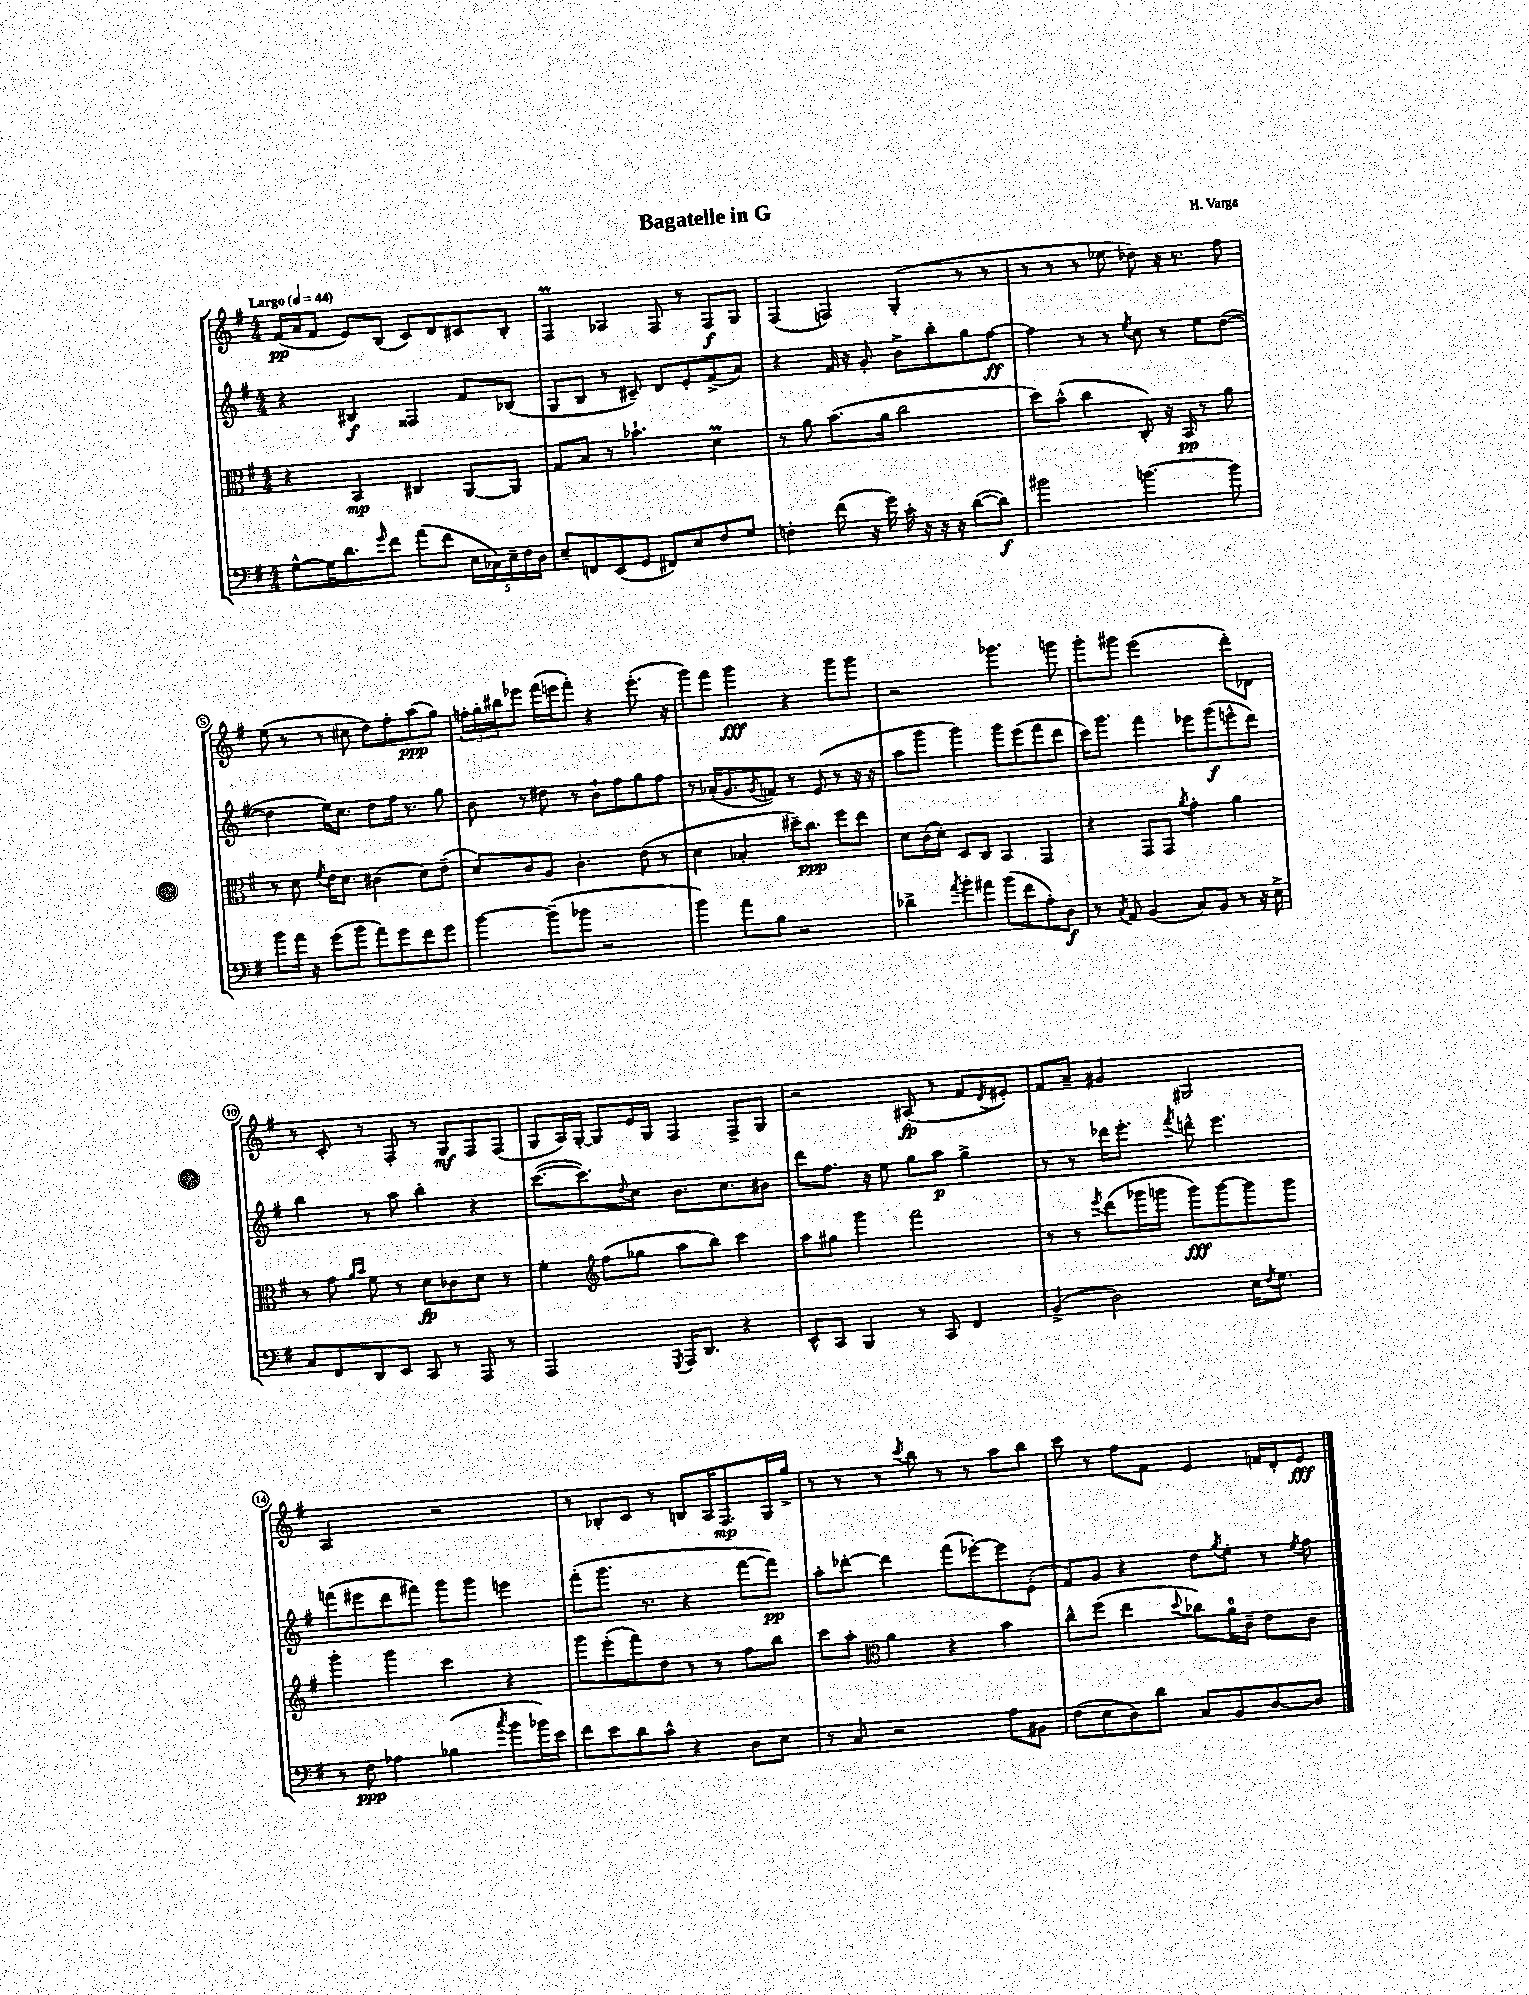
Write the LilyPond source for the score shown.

\header { title = "Bagatelle in G" composer = "H. Varga" }
<<
\new StaffGroup <<
\new Staff = "s0" {
    \clef treble \key g \major \numericTimeSignature \time 4/4 \tempo "Largo" 4 = 44
    fis'16\pp( a'16 fis'8 e'8) b8( c'8) d'8 cis'8 b8-. |
    fis4\prall aes4 fis8 r8 fis8\f g8 |
    fis4( f4) g4-.( r8 r8 |
    r8 r8 r8 ees''8 des''8) r16 r8. fis''8 |
    e''8( r8 r8 cis''8 d''8) fis''8-. a''8\ppp( g''8) |
    \tuplet 3/2 { f''16-. g''16-. bis''16 } ees'''8 fis'''16( e'''16 fis'''8-.) r4 e'''8.-.( r16 |
    g'''8) fis'''8 g'''4\fff r4 g'''8 g'''8 |
    r2 ges'''4. g'''8 |
    g'''8-. gis'''8 e'''2( d'''8-.) des'8 |
    r8 c'8-. r8 fis8-. r8 g8\mf fis8 fis8( |
    g8 a16) g16~-. g8 e'16 g16 fis4 fis8-> g8 |
    r2 ais8\fp( r8 fis'8 \acciaccatura { d'8 } eis'8-.) |
    fis'8 a'8-- gis'4 gis2 |
    a2 r2 |
    r8 bes8-. c'8 r8 b8 a16 fis8.\mp g16 g''16-> |
    r8 r8 r8 \acciaccatura { c'''8 } b''8 r8 r8 a''8 b''8 |
    c'''8 r8 fis''8 fis'8 e'4 f'16 d'16-. e'8\fff \bar "|." |
}
\new Staff = "s1" {
    \clef treble \key g \major \numericTimeSignature \time 4/4
    r4 bis4\f fisis4 fis'8 bes8( |
    g8 b8 r8 cis'8--) d'8 e'8-. fis'8->( a'8) |
    r4 fis'16 r16 g'8-. b'8-> b''8-. g''8 fis''8~\ff |
    fis''4 r8 r8 \acciaccatura { e''8 } c''8 r8 e''8 d''8~( |
    d''4 e''16) c''8. d''8 fis''16 r8. g''8 |
    b'8 r8 dis''8 r8 b'8-! fis''8 g''8 fis''8 |
    r8 aes'16-.( g'8. \acciaccatura { g'8 } f'8) r8 e'8( r8 r16 r16 |
    a''8 g'''8 g'''4) g'''8 e'''8( fis'''8 d'''8 |
    c'''16) g'''8. fis'''4 ees'''8 g'''8\f( e'''8-^ d'''8) |
    b''4 r8 a''8 b''4-. r4 |
    c'''8.~( c'''8.) \appoggiatura { d''8 } c''8 b'8. c''8. bis'8 |
    d'''8 fis''8. r16 e''8 g''8 a''8\p g''4-> |
    r8 r8 des'''16 e'''8.-. \acciaccatura { fis'''8 } d'''8-^ e'''4. |
    f'''8( eis'''8 d'''8 fis'''8) g'''8 g'''8 e'''4 |
    fis'''8-.( g'''8. r8. r4 fis'''8~ fis'''8\pp) |
    a''8-. des'''8~-. des'''4 fis'''8( ees'''8~-.) ees'''8 e'8-.( |
    fis'8) g'8 r4 d''8 \acciaccatura { g''8 } e''8-. r8 \acciaccatura { e''8 } fis''8 \bar "|." |
}
\new Staff = "s2" {
    \clef alto \key g \major \numericTimeSignature \time 4/4
    r4 b,4\mp cis4 a,8~ a,8 |
    g8 b8 r8 bes'4.-! d'4\prall |
    r8 a'8 b'8.( a'16 c''2 |
    d''8) b'8-^( c''4 c8-.) r16 b,16\pp r8 a'8 |
    r8 d'8 \acciaccatura { fis'8 } e'16 d'8. cis'4( d'8) e'8--( |
    d'8) c'8 a8 c'4.-. e'8( r8 |
    d'4 bes4-. dis''16--) c''8.\ppp fis''8 e''8 |
    d'8 c'16( d'16-.) d8 c8 b,4 g,4 |
    r4 g,8 g,8 \acciaccatura { a'8 } g'4-. a'4 |
    r8 g'8 \grace { a'16 b'16 } fis'8 r8 d'8\fp ces'8 d'8 r8 |
    fis'4-. \clef treble fis''8( ges''8 a''8 b''8) c'''4 |
    a''8 gis''8 g'''4 fis'''2 |
    r8 r8 \acciaccatura { e'''8 } d'''8( ges'''16 g'''16 g'''8\fff) g'''8~ g'''8 g'''8 |
    g'''4-. g'''4 c'''4 r4 |
    g'''8 e'''8-.( fis'''8) d''8 r8 r8 fis''8 b''8 |
    c'''8 a''8-. \clef alto a'4 r4 b'4 |
    c''8-^ fis''8( e''4 \appoggiatura { d''8 } ces''8) a'16-0 c'16-- e'8 c'8 \bar "|." |
}
\new Staff = "s3" {
    \clef bass \key g \major \numericTimeSignature \time 4/4
    g8~-^ g16 d'8. \grace { g'16 } fis'8 a'8( fis'8 \tuplet 5/4 { e16 ces16) e16-- fis16 d16 } |
    e8-- f,8 e,8( g,8 fis,8) e8 fis8 g8 |
    f4-. fis'8( r16 g'16) c'16-. r16 r16 r16 d'8~( d'8\f) |
    bis'2 b'4.~ b'8 |
    b'8 a'16 r16 g'8( b'8 a'8) g'8 fis'8 g'8 |
    b'4~ b'8--( bes'8 r2 |
    b'4) a'8 b8 r2 |
    des'4-> \acciaccatura { a'8 } b'8-. ais'8 b'8( fis'8 a8-.) d8\f |
    r8 \acciaccatura { c8 } a,8 b,4( c8) b,8 r8 r16 e16-> |
    c8 fis,8 d,8 e,8 c,8 r8 a,,8 r8 |
    a,,2 \acciaccatura { g,,8 } a,,16 d,8. r4 |
    e,8-^ c,8 b,,4 r8 c,8 fis,4 |
    b,4->( d2) e16 \acciaccatura { fis8 } g8. |
    r8 fis8\ppp aes4 bes4( \acciaccatura { c''8 } b'8 bes'16) e'16 |
    fis'8 e'8 d'8 c'8-^ r4 d8 e8 |
    r8 c8 r2 a8 bis,8 |
    fis8( e8 d8) d'8 c8 b,8 d8~ d8 \bar "|." |
}
>>
>>
\layout { \context { \Score \override BarNumber.stencil = #(make-stencil-circler 0.1 0.3 ly:text-interface::print) } }
